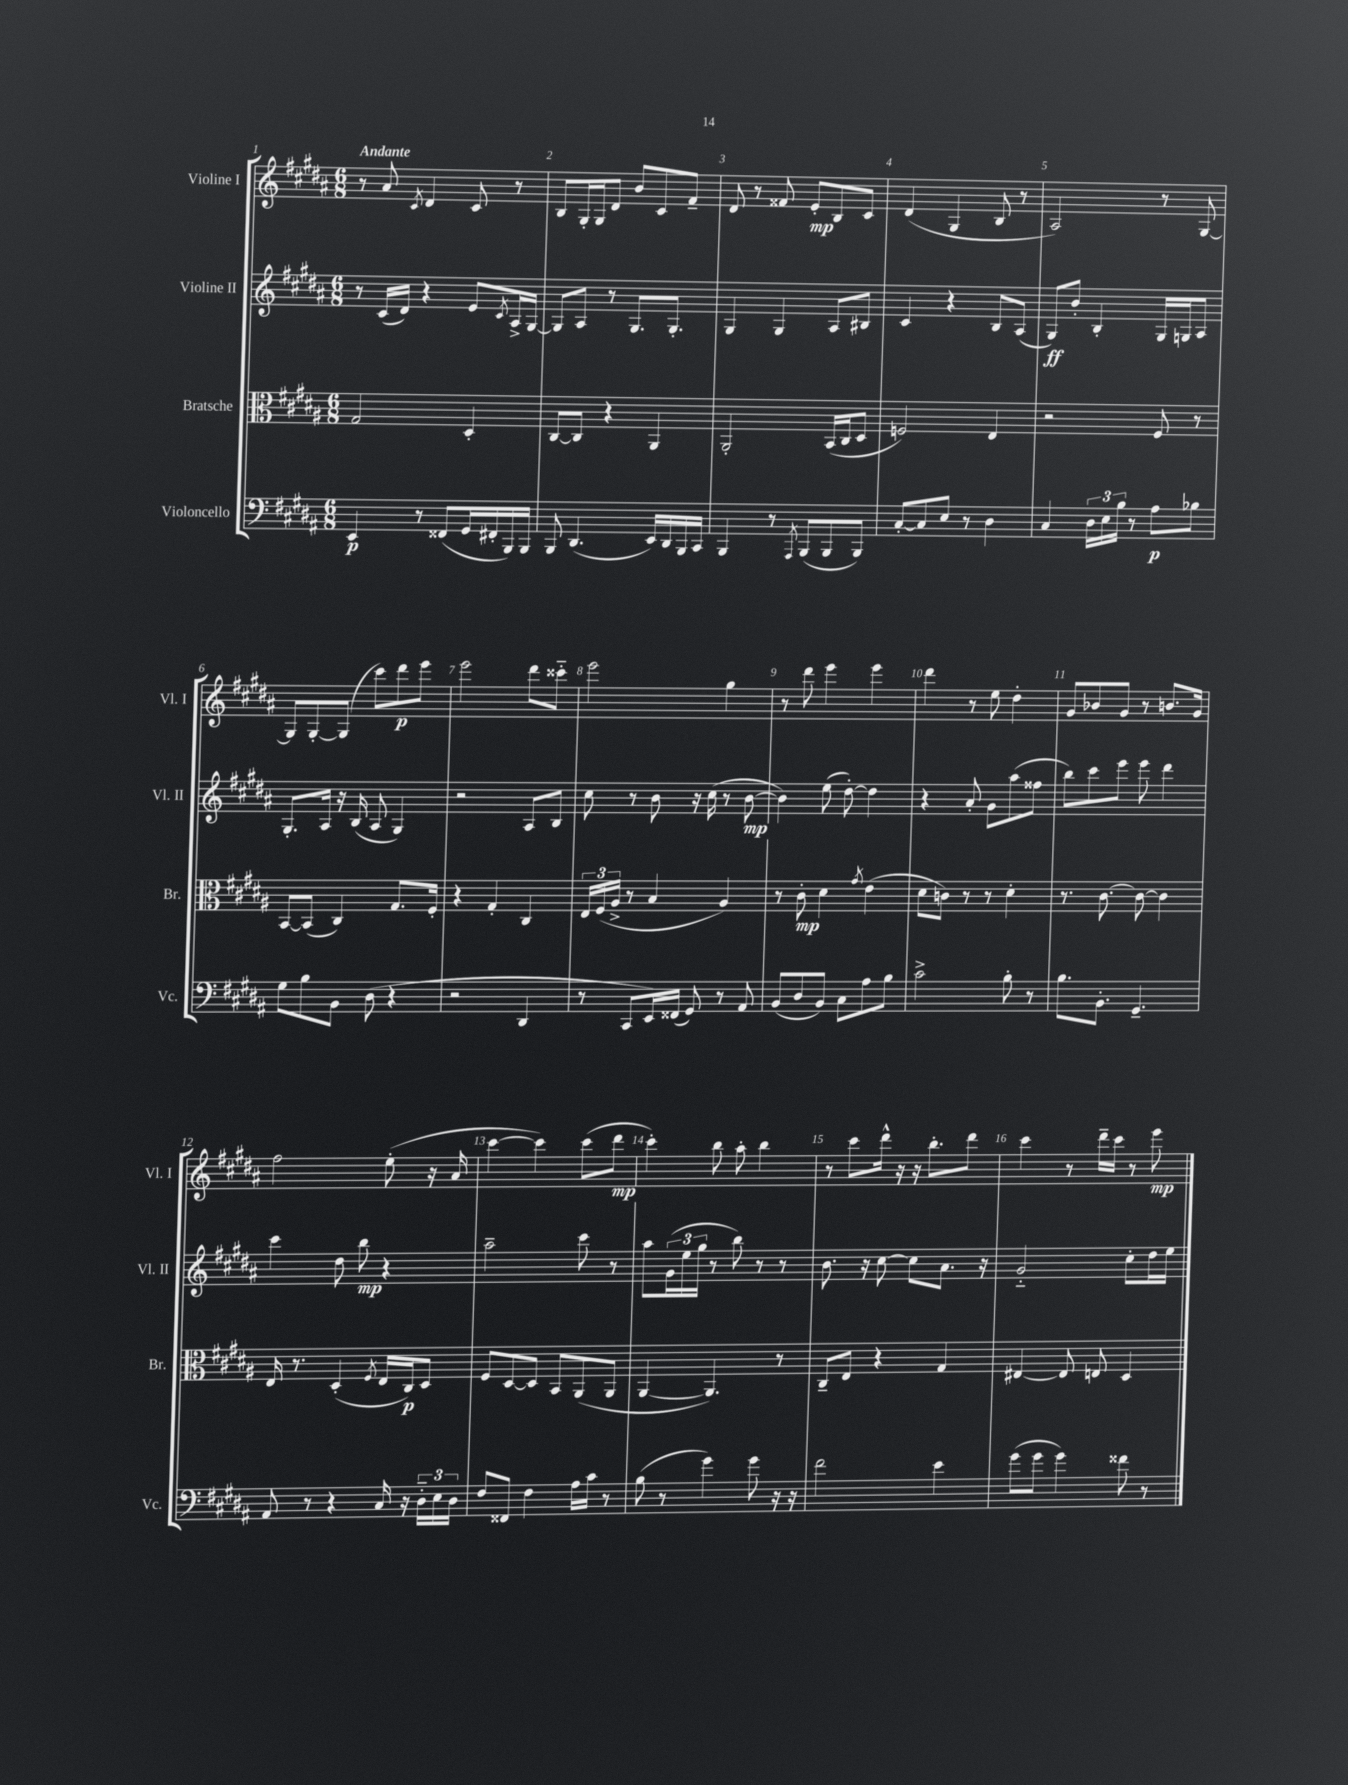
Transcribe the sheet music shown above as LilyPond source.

<<
\new StaffGroup <<
\new Staff = "s0" \with { instrumentName = "Violine I" shortInstrumentName = "Vl. I" } {
    \clef treble \key b \major \numericTimeSignature \time 6/8 \tempo "Andante"
    r8 ais'8 \acciaccatura { cis'8 } dis'4 cis'8 r8 |
    b8 gis16-. gis16 dis'8 b'8 cis'8 fis'8-- |
    dis'8 r8 fisis'8 e'8-.\mp b8 cis'8 |
    dis'4( gis4 b8 r8 |
    ais2) r8 gis8~ |
    gis8 gis8~-. gis8( cis'''8) dis'''8\p e'''8 |
    e'''2 dis'''8 cisis'''8-_ |
    e'''2 gis''4 |
    r8 dis'''8 e'''4 e'''4 |
    dis'''4 r8 e''8 dis''4-. |
    gis'8 bes'8 gis'8 r8 b'8. gis'16 |
    fis''2 e''8-.( r16 ais'16 |
    cis'''4~ cis'''4) cis'''8( dis'''8\mp |
    cis'''4-.) b''8 ais''8-. b''4 |
    r8 cis'''8 dis'''16-^ r16 r16 b''8.-. dis'''8 |
    cis'''4 r8 dis'''16-- cis'''16 r8 e'''8\mp \bar "|." |
}
\new Staff = "s1" \with { instrumentName = "Violine II" shortInstrumentName = "Vl. II" } {
    \clef treble \key b \major \numericTimeSignature \time 6/8
    r8 cis'16( dis'16) r4 e'8 \acciaccatura { cis'8 } ais16-> gis16~ |
    gis8 ais8 r8 gis8. gis8.-. |
    gis4 gis4 ais8 bis8 |
    cis'4 r4 b8 ais8( |
    gis8\ff) b'8-. b4-. gis16 g16 ais8 |
    gis8.-. ais16 r16 b16( ais8 gis4) |
    r2 ais8 b8 |
    cis''8 r8 b'8 r16 cis''16( r8 b'8~\mp |
    b'4) e''8( dis''8~-.) dis''4 |
    r4 ais'8-. gis'8 ais''8( fisis''8 |
    b''8) cis'''8 e'''8 e'''8 dis'''4 |
    cis'''4 dis''8 b''8\mp r4 |
    ais''2-- cis'''8 r8 |
    ais''8 \tuplet 3/2 { gis'16( e''16 gis''16 } r8 b''8) r8 r8 |
    b'8. r16 cis''8~ cis''8 ais'8. r16 |
    gis'2-_ cis''8-. dis''16 e''16 \bar "|." |
}
\new Staff = "s2" \with { instrumentName = "Bratsche" shortInstrumentName = "Br." } {
    \clef alto \key b \major \numericTimeSignature \time 6/8
    gis2 dis4-. |
    cis8~ cis8 r4 ais,4 |
    ais,2-. b,16( cis16 dis8 |
    f2) e4 |
    r2 fis8 r8 |
    b,8~ b,8( cis4) gis8. fis16-. |
    r4 gis4-. cis4 |
    \tuplet 3/2 { e16 fis16( ais16-> } r8 b4 ais4) |
    r8 cis'8-.\mp dis'4 \acciaccatura { gis'8 } e'4( |
    dis'8 c'8) r8 r8 dis'4-. |
    r8. cis'8.~ cis'8~ cis'4 |
    e16 r8. dis4-.( \acciaccatura { fis8 } e16 cis16\p) dis8 |
    fis8 dis8~ dis8 b,8 ais,8( ais,8 |
    ais,4~ ais,4.) r8 |
    cis8-- e8 r4 gis4 |
    eis4~ eis8 e8 dis4 \bar "|." |
}
\new Staff = "s3" \with { instrumentName = "Violoncello" shortInstrumentName = "Vc." } {
    \clef bass \key b \major \numericTimeSignature \time 6/8
    e,4\p r8 fisis,8( gis,16 fis,16-. b,,16) b,,16 |
    b,,8 dis,4.( e,16) dis,16 b,,16 cis,16 |
    b,,4 r8 \acciaccatura { ais,,8 } b,,8( b,,8 b,,8) |
    cis8~-. cis8 e8 r8 dis4 |
    cis4 \tuplet 3/2 { dis16 e16 b16 } r8 ais8\p bes8 |
    gis8 b8 b,8 dis8( r4 |
    r2 dis,4 |
    r8 cis,8 e,16) fisis,16( gis,8) r8 ais,8 |
    b,8( dis8 b,8) cis8 ais8 b8 |
    cis'2-> b8-. r8 |
    b8. b,8.-. gis,4.-- |
    ais,8 r8 r4 cis16 r16 \tuplet 3/2 { dis16-_ e16 dis16 } |
    fis8 fisis,8 fis4 ais16 cis'16 r8 |
    b8( r8 gis'4) gis'8 r16 r16 |
    fis'2 e'4 |
    gis'8( gis'8 gis'4) fisis'8 r8 \bar "|." |
}
>>
>>
\layout { \context { \Score \override BarNumber.break-visibility = ##(#f #t #t) barNumberVisibility = #all-bar-numbers-visible } }
